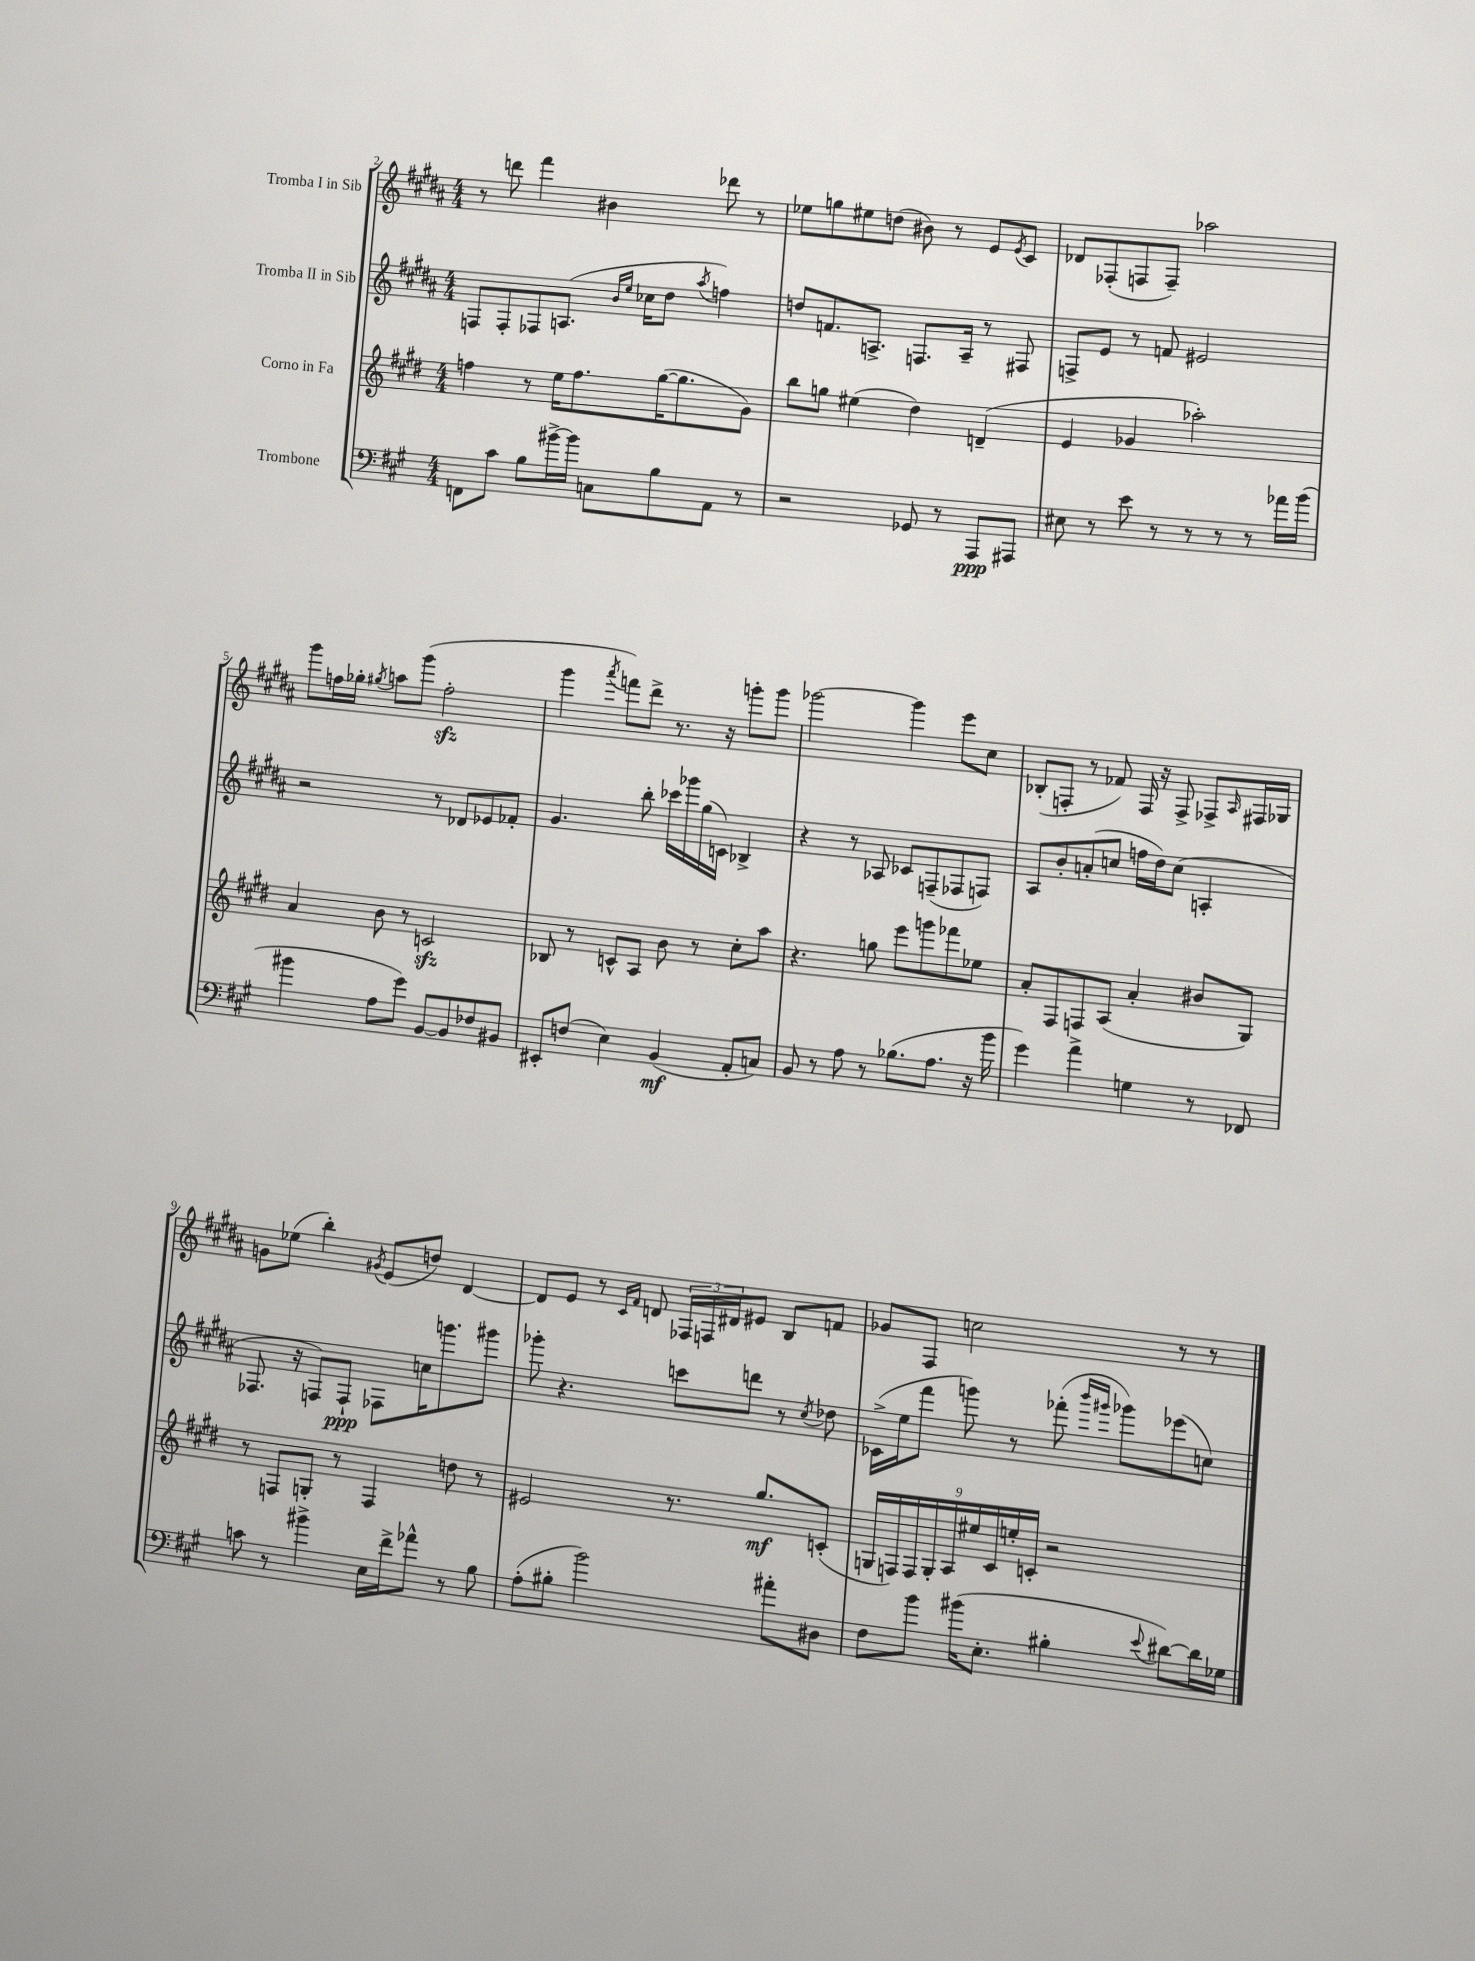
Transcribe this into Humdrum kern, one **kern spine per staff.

**kern	**kern	**kern	**kern
*staff4	*staff3	*staff2	*staff1
*clefF4	*clefG2	*clefG2	*clefG2
*k[f#c#g#]	*k[f#c#g#d#]	*k[f#c#g#d#a#]	*k[f#c#g#d#a#]
*M4/4	*M4/4	*M4/4	*M4/4
8FF\L	4ff\	8F/L	8r
8c#\J	.	8F'/	8ddd\
8B\L	8r	8F-/	4fff#\
[16b#^\L	16ee\LK	(8.A/J	.
16b#\]JJ	8.ff\	.	.
8C\L	.	.	4b#\
.	.	16qqb/LL	.
.	.	16qqee/JJ	.
.	.	16cc-\LK	.
8B\	([16gg#\K	8dd#\J	.
.	8.gg#\]	.	.
.	.	8qaa#/	.
8AA\J	.	4ff\)	8ddd-\
8r	8g#\J)	.	8r
=	=	=	=
2r	8bb\L	8dd/L	8ee-\L
.	8gg\J	8.f/	8gg\
.	(4ee#\	.	8ee#\
.	.	8.A^/J	.
.	.	.	(8dd\J
8GG-/	4dd#\)	8.F/L	8b#\)
8r	.	.	8r
.	.	16A~/Jk	.
8AAA/L	(4d~/	8r	8e/L
.	.	.	8qe/
8AAA#/J	.	8F#/	8c#/J
=	=	=	=
8E#\	4e/	8F^/L	8d-/L
8r	.	8e/J	(8F-'/
8e\	4g-/	8r	8F/
8r	.	8f/	8F~/J)
8r	2aa-'\)	2e#/	2aa-\
8r	.	.	.
8r	.	.	.
16a-\LL	.	.	.
(16b\JJ	.	.	.
=	=	=	=
4b#\	4a/	2r	8ggg#\L
.	.	.	16ff\L
.	.	.	16gg-'\JJ
.	.	.	8qgg#/
8A\L	8b\	.	8aa\L
8g#\J)	8r	.	(8ggg#\J
[8BB/L	2c/	8r	2ff'\
8BB/]	.	8d-/L	.
8F-/	.	8e-/	.
8BB#/J	.	8f-'/J	.
=	=	=	=
8EE#'/L	8B-/	4.g#/	4ggg#\
(8F/J	8r	.	.
.	.	.	8qaaa#/
4E\)	8c^^/L	.	8fff\L)
.	8A/J	8bb'\	8ddd#^\J
(4BB/	8b\	16ccc-\LL	8.r
.	.	16ggg-\	.
.	8r	(16gg#\	.
.	.	16c\JJ)	16r
8AA'/L	8cc#'\L	4B-^/	8ggg'\L
8C/J)	8aa\J	.	8ggg\J
=	=	=	=
8BB/	4.r	4r	[2ggg-\
8r	.	.	.
8A\	.	8r	.
8r	8gg\	8A-/	.
(8.B-\L	8eee\L	8c-/L	4ggg-\]
.	8ggg\	(8F~/	.
8.A\J	.	.	.
.	8fff-\	8F-/	8eee\L
16r	8ee-\J	8F/J)	8cc#\J
16b\	.	.	.
=	=	=	=
4g#\)	8a'/L	8A#/L	(8B-'/L
.	8F#/	8b'/	8F'/J
4a^\	8F/	(8a'/	8r
.	(8A/J	8cc/J	8f-/)
4G\	4a'/	16ff\LL	16F/
.	.	16dd#\J)	16r
.	.	(8cc\J	8F^/
8r	8b#/L	4A'/	8F-^/L
.	.	.	16qqA#/
8FF-/	8G#/J)	.	16F#/L
.	.	.	16G-/JJ
=	=	=	=
8c\	8r	8.F-/	8g\L
8r	8F/L	.	(8ee-\J
.	.	16r	.
4b#^\	8G'/J	8F/L)	4bb'\)
.	8r	8F`/J	.
.	.	.	8qg#/
16E\LL	4F/	8F-\L	(8e/L
16f#^\J	.	.	.
8a-^^\J	.	16cc\K	8dd/J)
.	.	8.ggg\	.
8r	8dd\	.	[4d#/
8B\	8r	8ggg#\J	.
=	=	=	=
(8A'\L	2e#/	8ggg-'\	8d#/]L
8B#'\J	.	4.r	8e/J
2b\)	.	.	8r
.	.	.	16qqc#/LL
.	.	.	16qqf#/JJ
.	.	.	8d/
.	8.r	8ccc\L	24F-/LL
.	.	.	24F/
.	.	.	24d#/J
.	.	8ddd\J	8e#/J
.	8.gg#/L	.	.
8a#'\L	.	8r	8B/L
.	.	8qcc#/	.
8D#\J	(8c'/J	8dd-\	8f/J
=	=	=	=
8F#\L	18G/LL	(16c-^\LL	8g-/L
.	18F/)	.	.
.	.	16ee\J	.
.	18F/	.	.
8b\J	.	8fff#\J	8F#/J
.	18G'/	.	.
.	18A/	.	.
(16b#\LK	.	8ggg\)	2cc\
.	18ee#/	.	.
8.E'\J	.	.	.
.	18c#/	.	.
.	.	8r	.
.	18ee'/	.	.
.	18c'/JJ	.	.
4B#'\	2r	(8fff-'\	.
.	.	16qqbbb/LL	.
.	.	16qqggg#/JJ	.
.	.	8ggg-\L)	.
8qqe/	.	.	.
[8d#\L)	.	(8eee-\	8r
16d#\]L	.	8cc\J)	8r
16G-\JJ	.	.	.
==	==	==	==
*-	*-	*-	*-
